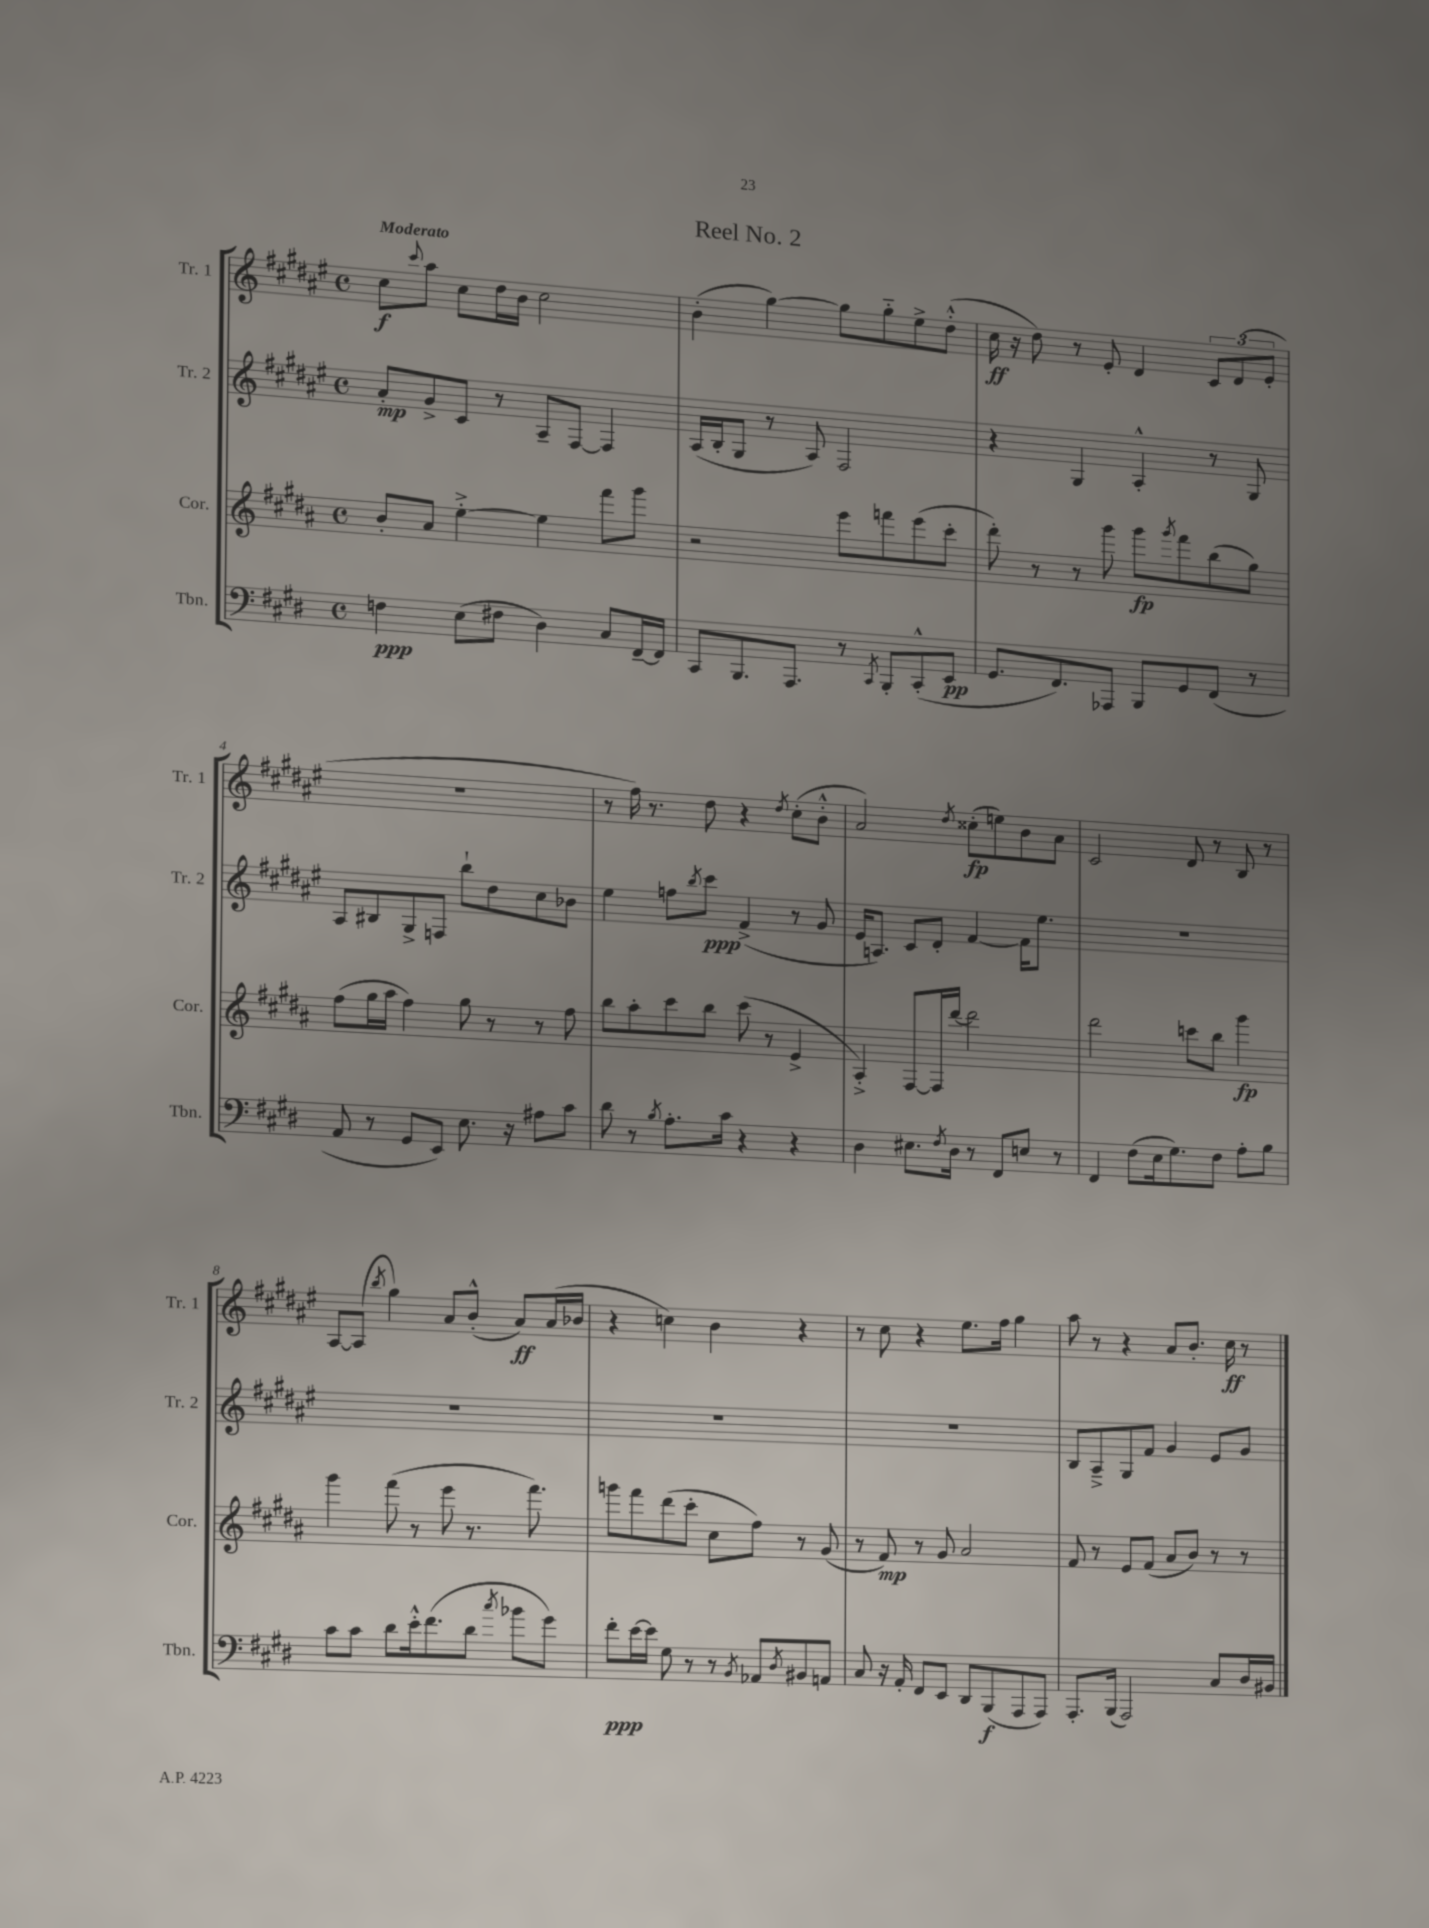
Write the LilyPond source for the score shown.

\header { title = "Reel No. 2" }
<<
\new StaffGroup <<
\new Staff = "s0" \with { instrumentName = "Tr. 1" shortInstrumentName = "Tr. 1" } {
    \clef treble \key fis \major \defaultTimeSignature \time 4/4 \tempo "Moderato"
    cis''8\f \appoggiatura { cis'''8 } ais''8 cis''8 dis''16 b'16 cis''2 |
    b'4-.( gis''4~) gis''8 gis''8-_ eis''8-> dis''8-.-^( |
    cis''16\ff r16 dis''8) r8 eis'8-. dis'4 \tuplet 3/2 { cis'8 dis'8( eis'8-. } |
    R1 |
    r8 fis''16) r8. dis''8 r4 \acciaccatura { dis''8 } cis''8-.( b'8-.-^ |
    ais'2) \acciaccatura { dis''8 } cisis''8-.\fp( e''8) b'8 ais'8 |
    cis'2 dis'8 r8 b8 r8 |
    ais8~ ais8( \acciaccatura { b''8 } gis''4) ais'8 b'8-.-^( ais'8\ff) ais'16( bes'16 |
    r4 c''4) b'4 r4 |
    r8 cis''8 r4 eis''8. fis''16 gis''4 |
    ais''8 r8 r4 ais'8 b'8.-. cis''16\ff r8 \bar "|." |
}
\new Staff = "s1" \with { instrumentName = "Tr. 2" shortInstrumentName = "Tr. 2" } {
    \clef treble \key fis \major \defaultTimeSignature \time 4/4
    ais'8-.\mp gis'8-> cis'8 r8 ais8-- fis8~ fis4 |
    ais16( b16-. gis8 r8 ais8) fis2 |
    r4 gis4 ais4-.-^ r8 gis8 |
    ais8 bis8 gis8-> f8 b''8-! dis''8 cis''8 bes'8 |
    eis''4 f''8 \acciaccatura { b''8 } cis'''8\ppp fis'4->( r8 gis'8 |
    eis'16 a8.) cis'8 dis'8-. fis'4~ fis'16 eis''8. |
    R1 |
    R1 |
    R1 |
    R1 |
    b8 ais8---> gis8 fis'8 gis'4 eis'8 gis'8 \bar "|." |
}
\new Staff = "s2" \with { instrumentName = "Cor." shortInstrumentName = "Cor." } {
    \clef treble \key b \major \defaultTimeSignature \time 4/4
    b'8-. ais'8 e''4~-.-> e''4 fis'''8 gis'''8 |
    r2 e'''8 f'''8 e'''8( cis'''8-. |
    dis'''8-.) r8 r8 gis'''8 gis'''8\fp \acciaccatura { gis'''8 } fis'''8 b''8( gis''8) |
    fis''8( gis''16 ais''16 fis''4) gis''8 r8 r8 fis''8 |
    b''8 ais''8-. cis'''8 b''8 cis'''8( r8 e'4-> |
    ais4-.->) fis8~ fis16 dis'''16~ dis'''2 |
    dis'''2 c'''8 b''8 gis'''4\fp |
    gis'''4 fis'''8( r8 e'''8 r8. fis'''8.) |
    g'''8 fis'''8 dis'''8( cis'''8-. cis''8 fis''8) r8 gis'8( |
    r8 fis'8\mp) r8 gis'8 ais'2 |
    fis'8 r8 e'8 fis'8( ais'8 b'8) r8 r8 \bar "|." |
}
\new Staff = "s3" \with { instrumentName = "Tbn." shortInstrumentName = "Tbn." } {
    \clef bass \key e \major \defaultTimeSignature \time 4/4
    f4\ppp e8( fis8 dis4) cis8 fis,16~-- fis,16 |
    cis,8 b,,8. a,,8. r8 \acciaccatura { cis,8 } b,,8-. cis,8-.-^( e,8\pp |
    gis,8. fis,8.) aes,,8 b,,8 gis,8 fis,8( r8 |
    a,8 r8 gis,8 e,8) e8. r16 ais8 cis'8 |
    dis'8 r8 \acciaccatura { b8 } a8.-. cis'16 r4 r4 |
    dis4 eis8. \acciaccatura { fis8 } dis16 r8 fis,8 e8 r8 |
    fis,4 fis8( e16 gis8.) fis8 a8-. b8 |
    cis'8 cis'8 dis'8 e'16-.-^ fis'8.( dis'8 \acciaccatura { cis''8 } bes'8 gis'8) |
    fis'8-.\ppp e'16~ e'16 gis8 r8 r8 \acciaccatura { b,8 } aes,8 \acciaccatura { dis8 } bis,8 a,8 |
    cis8 r16 a,16-. fis,8 e,8 dis,8 b,,8\f( a,,8 a,,8) |
    a,,8.-. b,,16( a,,2) cis8 dis16 bis,16 \bar "|." |
}
>>
>>
